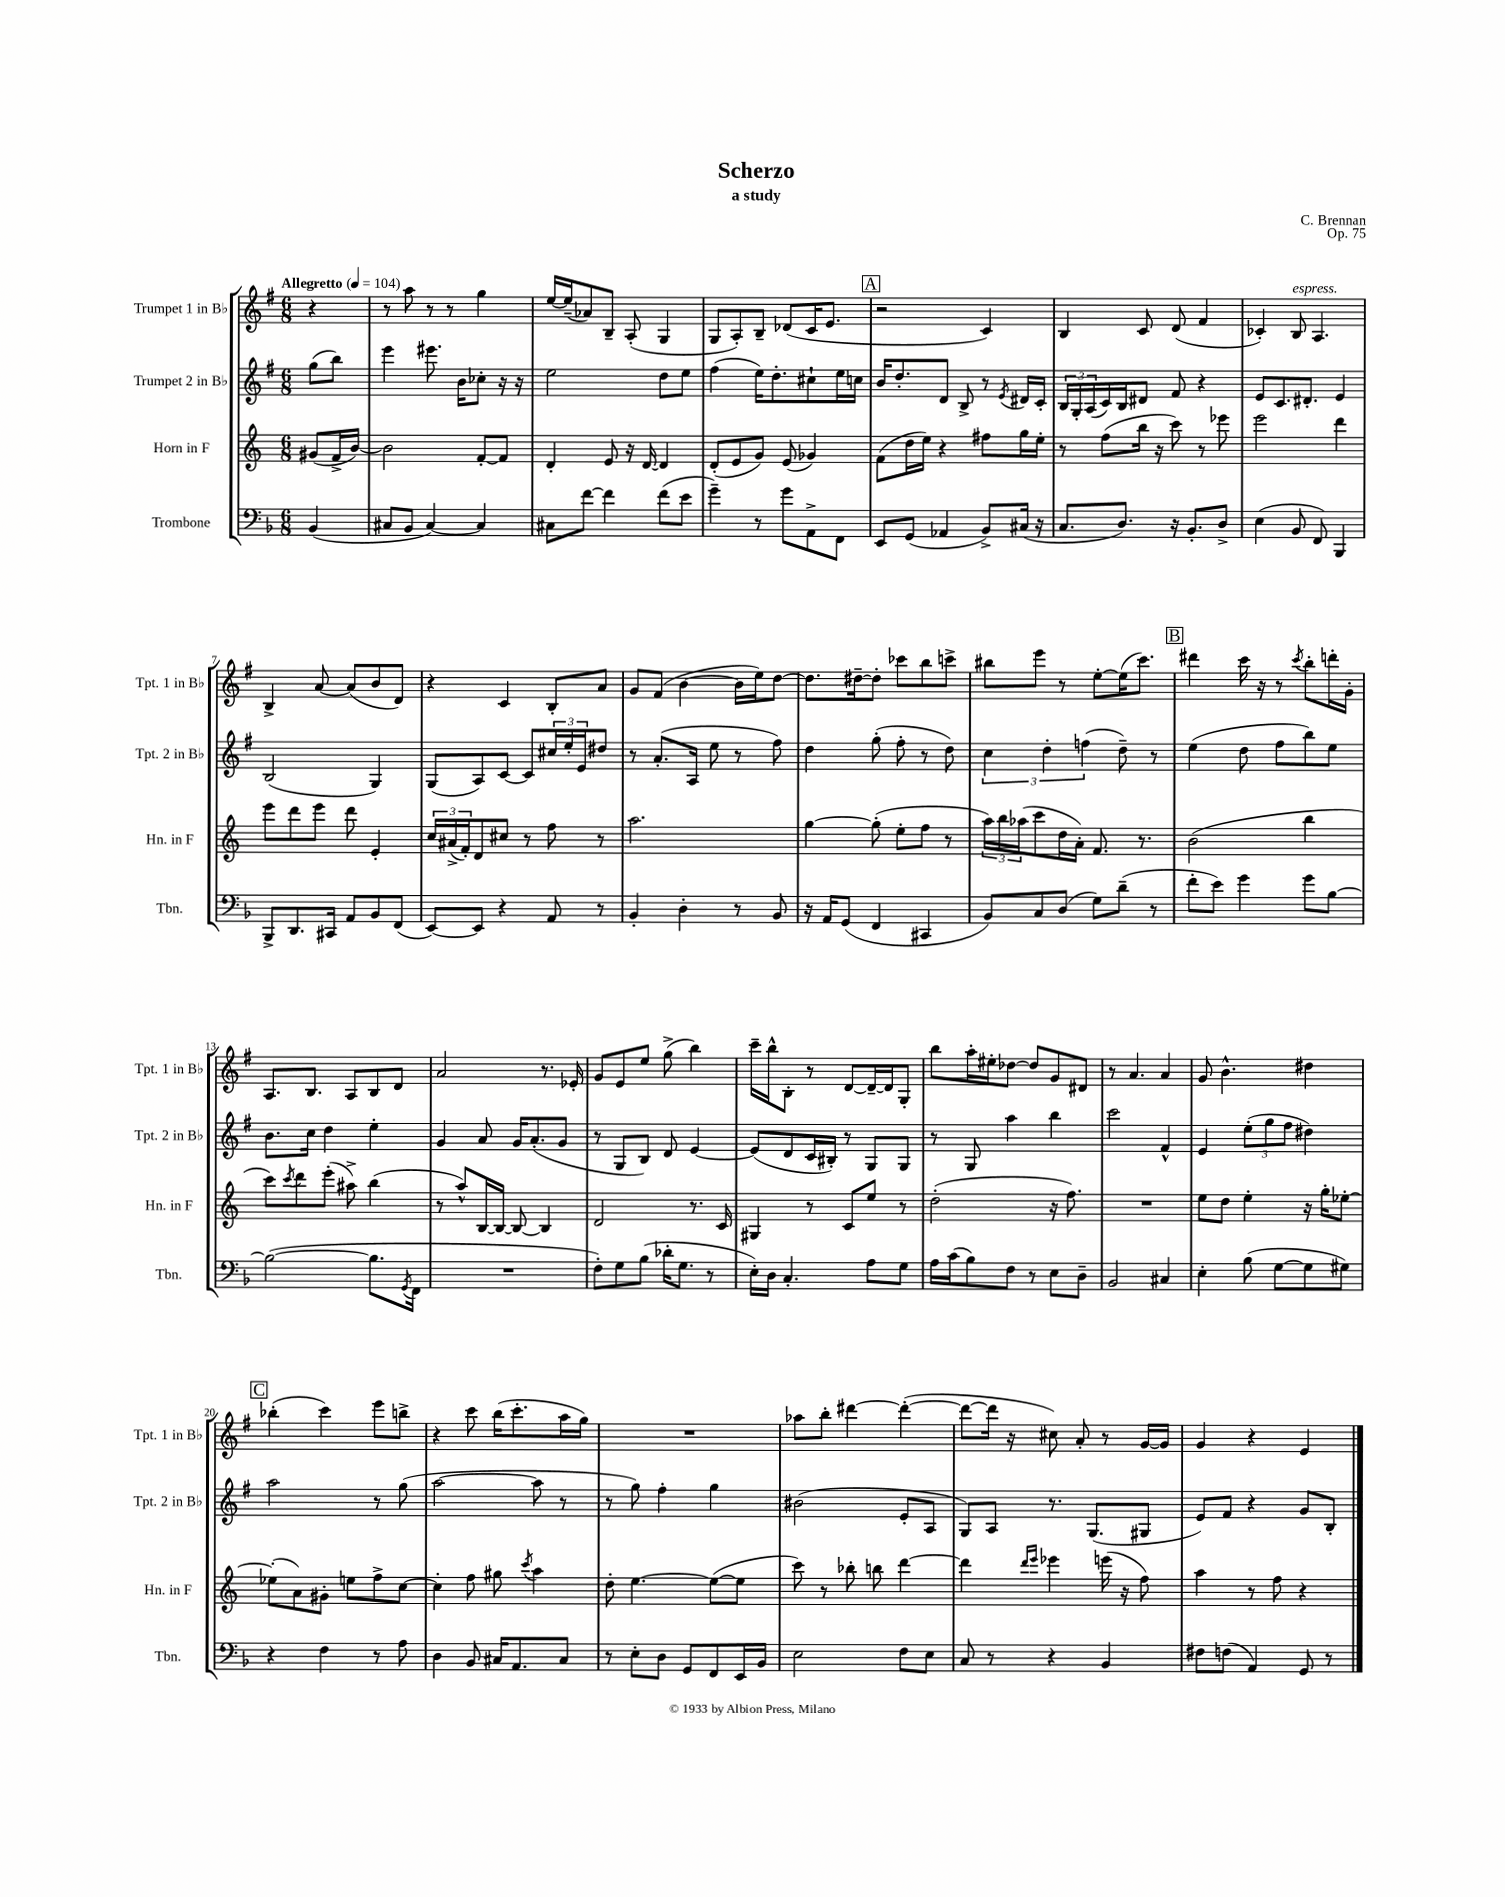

**kern	**kern	**kern	**kern
*part4	*part3	*part2	*part1
*staff4	*staff3	*staff2	*staff1
*I"Trombone	*I"Horn in F	*I"Trumpet 2 in B♭	*I"Trumpet 1 in B♭
*I'Tbn.	*I'Hn. in F	*I'Tpt. 2 in B♭	*I'Tpt. 1 in B♭
*clefF4	*clefG2	*clefG2	*clefG2
*k[b-]	*k[]	*k[f#]	*k[f#]
*M6/8	*M6/8	*M6/8	*M6/8
*MM104	*MM104	*MM104	*MM104
=	=	=	=
!	!	!	!LO:TX:a:B:t=Allegretto
(4BB-/	(8g#X/L	(8gg\L	4r
.	16f^/L	8bb\J)	.
.	[16b/JJ)	.	.
=1	=1	=1	=1
8C#X/L	2b\]	4eee\	8r
8BB-/J	.	.	8aa\
[4C#/)	.	8.eee#X\	8r
.	.	.	8r
.	.	16b\KL	.
4C#/]	[8f'/L	8cc-X'\J	4gg\
.	8f/J]	16r	.
.	.	16r	.
=2	=2	=2	=2
8C#X\L	4d'/	2ee\	[16ee/LL
.	.	.	(16ee~/J]
[8f\J	.	.	8a-X/)
4f\]	8e/	.	8B~/J
.	16r	.	(8A'/
.	[16d/	.	.
(8f\L	4d/]	8dd\L	4G/
8e\J	.	8ee\J	.
=3	=3	=3	=3
4g~\)	(8d'/L	(4ff#\	8G/L
.	8e/	.	8A'/)
8r	8g/J)	16ee\KL)	8B~/J
.	.	8.dd'\	.
8g\L	(8e/	.	(8d-X/L
8AA^\	4g-X/)	8cc#X`\	16c/K
.	.	.	8.e/J
8FF\J	.	16ee\L	.
.	.	16ccn\JJ	.
!!LO:REH:place=s1:t=A
=4	=4	=4	=4
8EE/L	(8f\L	16b/KL	2r
.	.	8.dd'/	.
(8GG/J	16dd\L	.	.
.	16ee\JJ)	.	.
4AA-X/	4r	8d/J	.
.	.	8B^/	.
8BB-^/L)	8ff#X\L	8r	4c/)
.	.	8qe/	.
(16C#X/Jk	16gg\L	16d#X/LL	.
16r	16ee'\JJ	16c'/JJ	.
=5	=5	=5	=5
8.C/L	8r	24B/LL	4B/
.	.	24G'/	.
.	.	(24A/	.
.	(8ff\L	16c/)	.
8.D/J)	.	16B/J	.
.	16bb\Jk	8d#X/J	8c/
.	16r	.	.
16r	8ccc\)	8f#/	(8d/
8.BB-'/L	.	.	.
.	8r	4r	4f#/
8D^/J	8eee-X\	.	.
=6	=6	=6	=6
(4E\	2eee\	8e/L	4c-X'/)
.	.	8.c/	.
!	!	!	!LO:TX:a:i:t=espress.
8BB-/	.	.	8B/
.	.	8.d#X'/J	.
8FF/)	.	.	4.A/
4BBB-/	4ddd\	4e/	.
!!LO:LB:g=z
=7	=7	=7	=7
8BBB-^/L	8eee\L	(2B/	4B^/
8.DD/	8ddd\	.	.
.	8eee\J	.	[8a/
16CC#X/Jk	.	.	.
8AA/L	8ddd\	.	(8a/L]
8BB-/	4e'/	4G/)	8b/
(8FF/J	.	.	8d/J)
=8	=8	=8	=8
[8EE/L)	24cc/LL	(8G/L	4r
.	(24a#X^/	.	.
.	24f'/J)	.	.
8EE/J]	8d/	8A/)	.
4r	8cc#X/J	[8c/J	4c/
.	8r	8c/L]	.
8AA/	8ff\	24cc#X/L	8B'/L
.	.	24ee'/	.
.	.	24e/J	.
8r	8r	8dd#X/J	8a/J
=9	=9	=9	=9
4BB-'/	2.aa\	8r	8g/L
.	.	(8.a'/L	(8f#/J
4D'\	.	.	[4b\
.	.	16A/Jk	.
.	.	8ee\	.
8r	.	8r	16b\LL]
.	.	.	16ee\J)
8BB-/	.	8ff#\)	[8dd\J
=10	=10	=10	=10
16r	[4gg\	4dd\	8.dd\L]
16AA/KL	.	.	.
(8GG/J	.	.	.
.	.	.	[16dd#X~\k
4FF/	(8gg'\]	(8gg'\	8dd#'\J]
.	8ee'\L	8ff#'\	8ccc-X\L
4CC#X/	8ff\J	8r	8bb\
.	8r	8dd\)	8cccn^\J
=11	=11	=11	=11
8BB-/L)	24aa\LL)	6cc\	8bb#X\L
.	24bb\	.	.
.	(24aa-X\J	.	.
8C/	8ccc\	.	8eee\J
.	.	6dd'\	.
(8D/J	16dd\L	.	8r
.	16a'\JJ)	.	.
.	.	(6ffn\	.
8G\L)	8.f/	.	[8ee'\L
(8d~\J	.	8dd~\)	(16ee\K]
.	8.r	.	8.ccc\J)
8r	.	8r	.
!!LO:REH:place=s1:t=B
=12	=12	=12	=12
8f'\L	(2b\	(4ee\	4ddd#X\
8e\J)	.	.	.
4g\	.	8dd\	16ccc\
.	.	.	16r
.	.	8ff#\L	8r
.	.	.	8qccc/
8g\L	4bb\	8bb\)	8bb'\L
[8B-\J	.	8ee\J	16dddn'\L
.	.	.	16g'\JJ
!!LO:LB:g=z
=13	=13	=13	=13
(2B-\_	8ccc\L)	8.b\L	8.A/L
.	8qccc/	.	.
.	8ddd\	.	.
.	.	16cc\Jk	8.B/J
.	(8eee'\J	4dd\	.
.	8aa#X^\)	.	8A/L
8.B-\L]	(4bb\	4ee'\	8B/
.	.	.	8d/J
8qGG/	.	.	.
16FF\Jk	.	.	.
=14	=14	=14	=14
2.r	8r	4g/	2a/
.	8aa^^/L)	.	.
.	[16B/L	8a/	.
.	16B/JJ_	.	.
.	8B/_	16g/KL	.
.	.	(8.a'/	.
.	4B/]	.	8.r
.	.	8g/J	.
.	.	.	16e-X'/
=15	=15	=15	=15
8F'\L)	2d/	8r	8g/L
8G\	.	8G/L	8e/
(8B-\J	.	8B/J)	8ee/J
16d-X'\KL	.	8d/	(8gg^\
8.G\J	.	.	.
.	8.r	[4e/	4bb\)
8r	.	.	.
.	16c/	.	.
=16	=16	=16	=16
16E'\LL)	4G#X/	(8e/L]	16ccc~\LL
16D\JJ	.	.	16bb^^\J
4.C'/	.	8d/	8B'\J
.	8r	16c/L	8r
.	.	16B#X'/JJ)	.
.	8c/L	8r	[8d/L
8A\L	8ee/J	8G/L	16d~/L_
.	.	.	16d/J]
8G\J	8r	8G/J	8G'/J
=17	=17	=17	=17
16A\LL	(2dd'\	8r	8bb\L
(16c\J	.	.	.
8B-\)	.	8G/	16aa'\L
.	.	.	16ee#X'\J
8F\J	.	4aa\	[8dd-X\J
8r	.	.	8dd-/L]
8E\L	16r	4bb\	8g/
.	8.ff\)	.	.
8D~\J	.	.	8d#X/J
=18	=18	=18	=18
2BB-/	2.r	2ccc\	8r
.	.	.	4.a/
4C#X/	.	4f#^^/	4a/
=19	=19	=19	=19
4E'\	8ee\L	4e/	8g/
.	8dd\J	.	4.b^^\
(8B-\	4ee'\	(12ee'\L	.
.	.	12gg\	.
[8G\L	.	.	.
.	.	12ff#\J	.
8G\]	16r	4dd#X\)	4dd#X\
.	16gg'\KL	.	.
8G#X\J)	[8ee-X'\J	.	.
!!LO:LB:g=z
!!LO:REH:place=s1:t=C
=20	=20	=20	=20
4r	(8ee-X'\L]	2aa\	(4bb-X'\
.	8a\)	.	.
4F\	8g#X'\J	.	4ccc\)
.	8een\L	.	.
8r	8ff^\	8r	8eee\L
8A\	[8cc\J	(8gg\	8bbn^\J
=21	=21	=21	=21
4D\	4cc'\]	[2aa\	4r
8BB-/	8ff\	.	8ccc\
16C#X/KL	8gg#X\	.	(16bb\KL
8.AA/	.	.	8.ccc'\
.	8qccc/	.	.
.	4aa\	8aa\]	.
8C#/J	.	8r	16aa\L
.	.	.	16gg\JJ)
=22	=22	=22	=22
8r	8dd'\	8r	2.r
8E'\L	[4.ee\	8gg\)	.
8D\J	.	4ff#'\	.
8GG/L	.	.	.
8FF/	(8ee\L_	4gg\	.
16EE/L	8ee\J]	.	.
16BB-/JJ	.	.	.
=23	=23	=23	=23
2E\	8ccc\)	(2b#X\	8aa-X\L
.	8r	.	8bb'\J
.	8bb-X'\	.	[4ddd#X\
.	8bbn\	.	.
8F\L	[4ddd\	8e'/L	(4ddd#'\_
8E\J	.	8A/J	.
=24	=24	=24	=24
8C/	4ddd\]	8G/L)	8ddd#\L_
8r	.	8A/J	16ddd#\Jk]
.	.	.	16r
.	16qqddd/LL	.	.
.	16qqeee/JJ	.	.
4r	4eee-X\	8.r	8cc#X\)
.	.	.	8a'/
.	.	(8.G/L	.
4BB-/	(16eeen\	.	8r
.	16r	.	.
.	8ff\)	8G#X/J	[16g/LL
.	.	.	16g/JJ]
=25	=25	=25	=25
8F#X\L	4aa\	8e/L)	4g/
(8Fn\J	.	8f#/J	.
4AA/)	8r	4r	4r
.	8ff\	.	.
8GG/	4r	8g/L	4e/
8r	.	8B'/J	.
==	==	==	==
*-	*-	*-	*-
